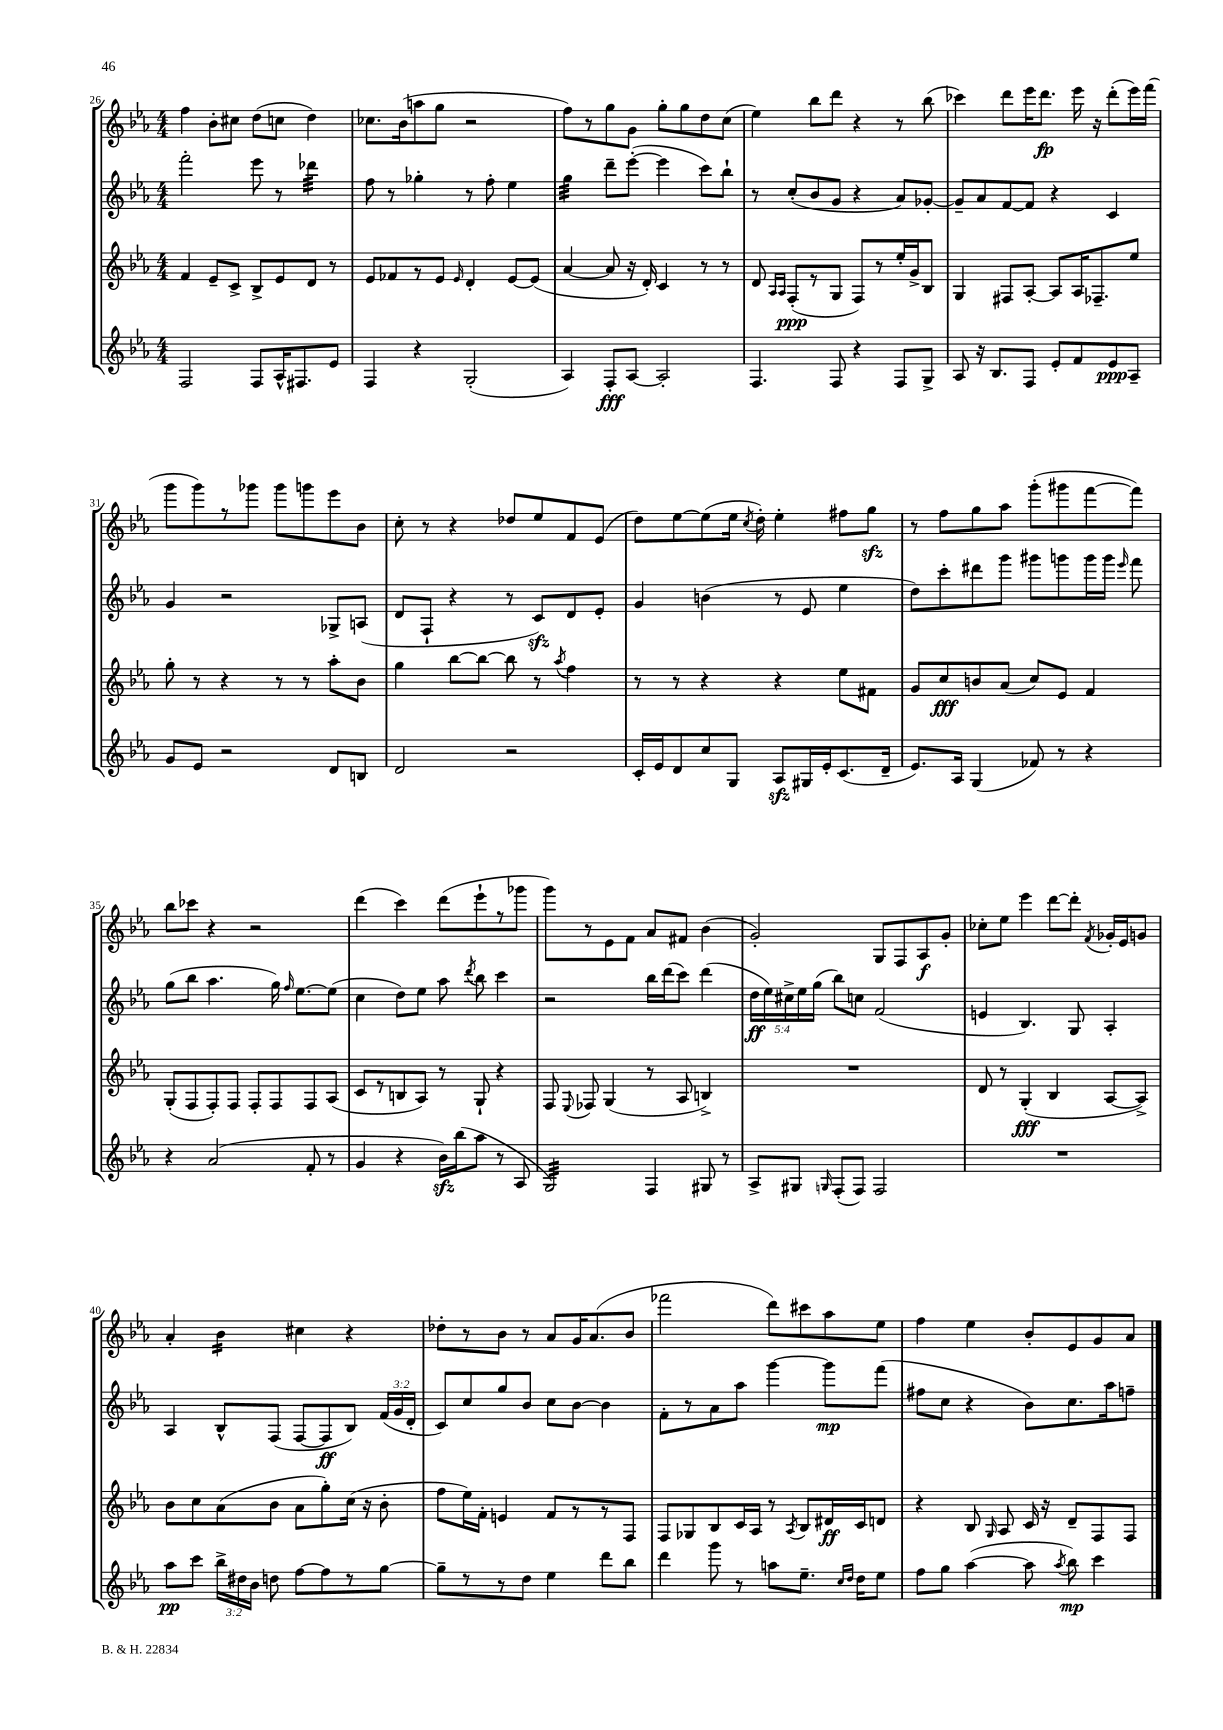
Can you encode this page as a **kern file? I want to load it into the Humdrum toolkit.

**kern	**kern	**kern	**kern
*staff4	*staff3	*staff2	*staff1
*clefG2	*clefG2	*clefG2	*clefG2
*k[b-e-a-]	*k[b-e-a-]	*k[b-e-a-]	*k[b-e-a-]
*M4/4	*M4/4	*M4/4	*M4/4
2F	4f	2fff'	4ff
.	8e-~	.	8b-'
.	8c^	.	8cc#
8F	8B-^	8eee-	(8dd
16A-^^	8e-	8r	8cc
8.F#	.	.	.
.	8d	4ddd-	4dd)
8e-	8r	.	.
=	=	=	=
4F	8e-	8ff	8.cc-
.	8f-	8r	.
.	.	.	(16b-
4r	8r	4gg-'	8aa
.	8e-	.	8gg
.	16qqe-	.	.
(2G'	4d'	8r	2r
.	.	8ff'	.
.	[8e-	4ee-	.
.	(8e-]	.	.
=	=	=	=
4A-)	[4a-	4gg	8ff)
.	.	.	8r
8F'	8a-]	8ddd~	8gg
[8A-	16r	([8eee-'	8g
.	16d')	.	.
2A-']	4c	4eee-]	8gg'
.	.	.	8gg
.	8r	8ccc)	8dd
.	8r	8bb-`	(8cc
=	=	=	=
4.F	8d	8r	4ee-)
.	16qqA-	.	.
.	16qqA-	.	.
.	(8F'	(8cc'	.
.	8r	8b-	8bb-
8F	8G	8g	8ddd
4r	8F)	4r	4r
.	8r	.	.
8F	16ee-'	8a-)	8r
.	16g^	.	.
8G^	8B-	[8g-'	(8bb-
=	=	=	=
8A-	4G	8g-~]	4ccc-)
16r	.	8a-	.
8.B-	.	.	.
.	8F#	[8f	8ddd
8F	[8A-'	8f]	16eee-
.	.	.	8.ddd
8e-'	8A-]	4r	.
8f	16A-	.	16eee-
.	8.F-~	.	16r
8e-	.	4c	(8ddd'
8A-~	8ee-	.	16eee-)
.	.	.	(16fff
=	=	=	=
8g	8gg'	4g	8ggg
8e-	8r	.	8ggg)
2r	4r	2r	8r
.	.	.	8ggg-
.	8r	.	8ggg-
.	8r	.	8ggg
8d	8aa-'	8G-^	8eee-
8B	8b-	(8A	8b-
=	=	=	=
2d	4gg	8d	8cc'
.	.	8F`	8r
.	[8bb-	4r	4r
.	8bb-_	.	.
2r	8bb-]	8r	8dd-
.	8r	8c)	8ee-
.	8qaa-	.	.
.	4ff	8d	8f
.	.	8e-'	(8e-
=	=	=	=
16c'	8r	4g	8dd)
16e-	.	.	.
8d	8r	.	[8ee-
8cc	4r	(4b	(8ee-]
8G	.	.	16ee-
.	.	.	8qcc
.	.	.	16dd')
8A-	4r	8r	4ee-'
16G#	.	8e-	.
16e-'	.	.	.
(8.c	8ee-	4ee-	8ff#
.	8f#	.	8gg
16d~	.	.	.
=	=	=	=
8.e-)	8g	8dd)	8r
.	8cc	8ccc'	8ff
16A-	.	.	.
(4G	8b	8ddd#	8gg
.	(8a-	8ggg	8aa-
8f-)	8cc)	8ggg#	(8ggg'
8r	8e-	8ggg	8ggg#
4r	4f	16ggg	[8fff
.	.	16ggg	.
.	.	16qqeee-	.
.	.	8fff	8fff])
=	=	=	=
4r	(8G'	(8gg	8bb-
.	8F	8bb-	8ccc-
(2a-	8F')	4.aa-	4r
.	8F	.	.
.	8F'	.	2r
.	8F	16gg)	.
.	.	16qqff	.
.	.	[8.ee-	.
8f'	8F	.	.
8r	(8A-	(8ee-]	.
=	=	=	=
4g	8c	4cc	(4ddd
.	8r	.	.
4r	8B	8dd)	4ccc)
.	8A-)	8ee-	.
16b-)	8r	8aa-	(8ddd
(16bb-	.	.	.
.	.	8qddd	.
8aa-	8G`	8bb-	8eee-`
8r	4r	4ccc	8r
8A-	.	.	8ggg-
=	=	=	=
2G)	8F	2r	8ggg)
.	8qqE-	.	.
.	8F-	.	8r
.	(4G	.	8e-
.	.	.	8f
4F	8r	16bb-	8a-
.	.	(16ddd	.
.	8A-	8ccc)	8f#
8G#	4B^)	(4ddd	(4b-
8r	.	.	.
=	=	=	=
8A-^	1r	20dd	2g')
.	.	20ee-)	.
.	.	20cc#^	.
8G#	.	.	.
.	.	20ee-	.
.	.	(20gg	.
16qqG	.	.	.
(8F'	.	8bb-)	.
8F)	.	8cc	.
2F	.	(2f	8G
.	.	.	8F
.	.	.	8A-
.	.	.	8g'
=	=	=	=
1r	8d	4e	8cc-'
.	8r	.	8ee-
.	(4G'	4.B-)	4eee-
.	4B-	.	[8ddd
.	.	8G	8ddd']
.	.	.	8qf
.	[8A-	4A-'	16g-'
.	.	.	16e-
.	8A-^])	.	8g
=	=	=	=
8aa-	8b-	4A-	4a-'
8ccc	8cc	.	.
24bb-^	(8a-	8B-^^	4b-
24dd#	.	.	.
24b-	.	.	.
8dd	8b-	(8F	.
[8ff	8a-	[8F	4cc#
8ff]	8gg')	8F]	.
8r	(16cc	8B-)	4r
.	16r	.	.
[8gg	8b-'	(24f	.
.	.	24g	.
.	.	24d'	.
=	=	=	=
8gg~]	8ff	8c)	8dd-'
8r	16ee-)	8cc	8r
.	16f'	.	.
8r	4e	8gg	8b-
8dd	.	8b-	8r
4ee-	8f	8cc	8a-
.	8r	[8b-	16g
.	.	.	(8.a-
8ddd	8r	4b-]	.
8bb-	8F	.	8b-
=	=	=	=
4ddd	8F	8f'	2fff-
.	8G-	8r	.
8ggg	8B-	8a-	.
8r	16c	8aa-	.
.	16A-	.	.
8aa	8r	[4ggg	8ddd)
.	8qA-	.	.
8.ee-~	8B-	.	8ccc#
.	16d#	8ggg]	8aa-
16qqcc	.	.	.
16qqdd	.	.	.
16dd	16c	.	.
8ee-	8d	(8fff	8ee-
=	=	=	=
8ff	4r	8ff#	4ff
8gg	.	8cc	.
([4aa-	8B-	4r	4ee-
.	16qqG	.	.
.	8A-	.	.
8aa-]	16c	8b-)	8b-'
.	16r	.	.
8qaa-	.	.	.
8bb-)	8d~	8.cc	8e-
4ccc	8F	.	8g
.	.	16aa-	.
.	8F	8ff~	8a-
==	==	==	==
*-	*-	*-	*-
